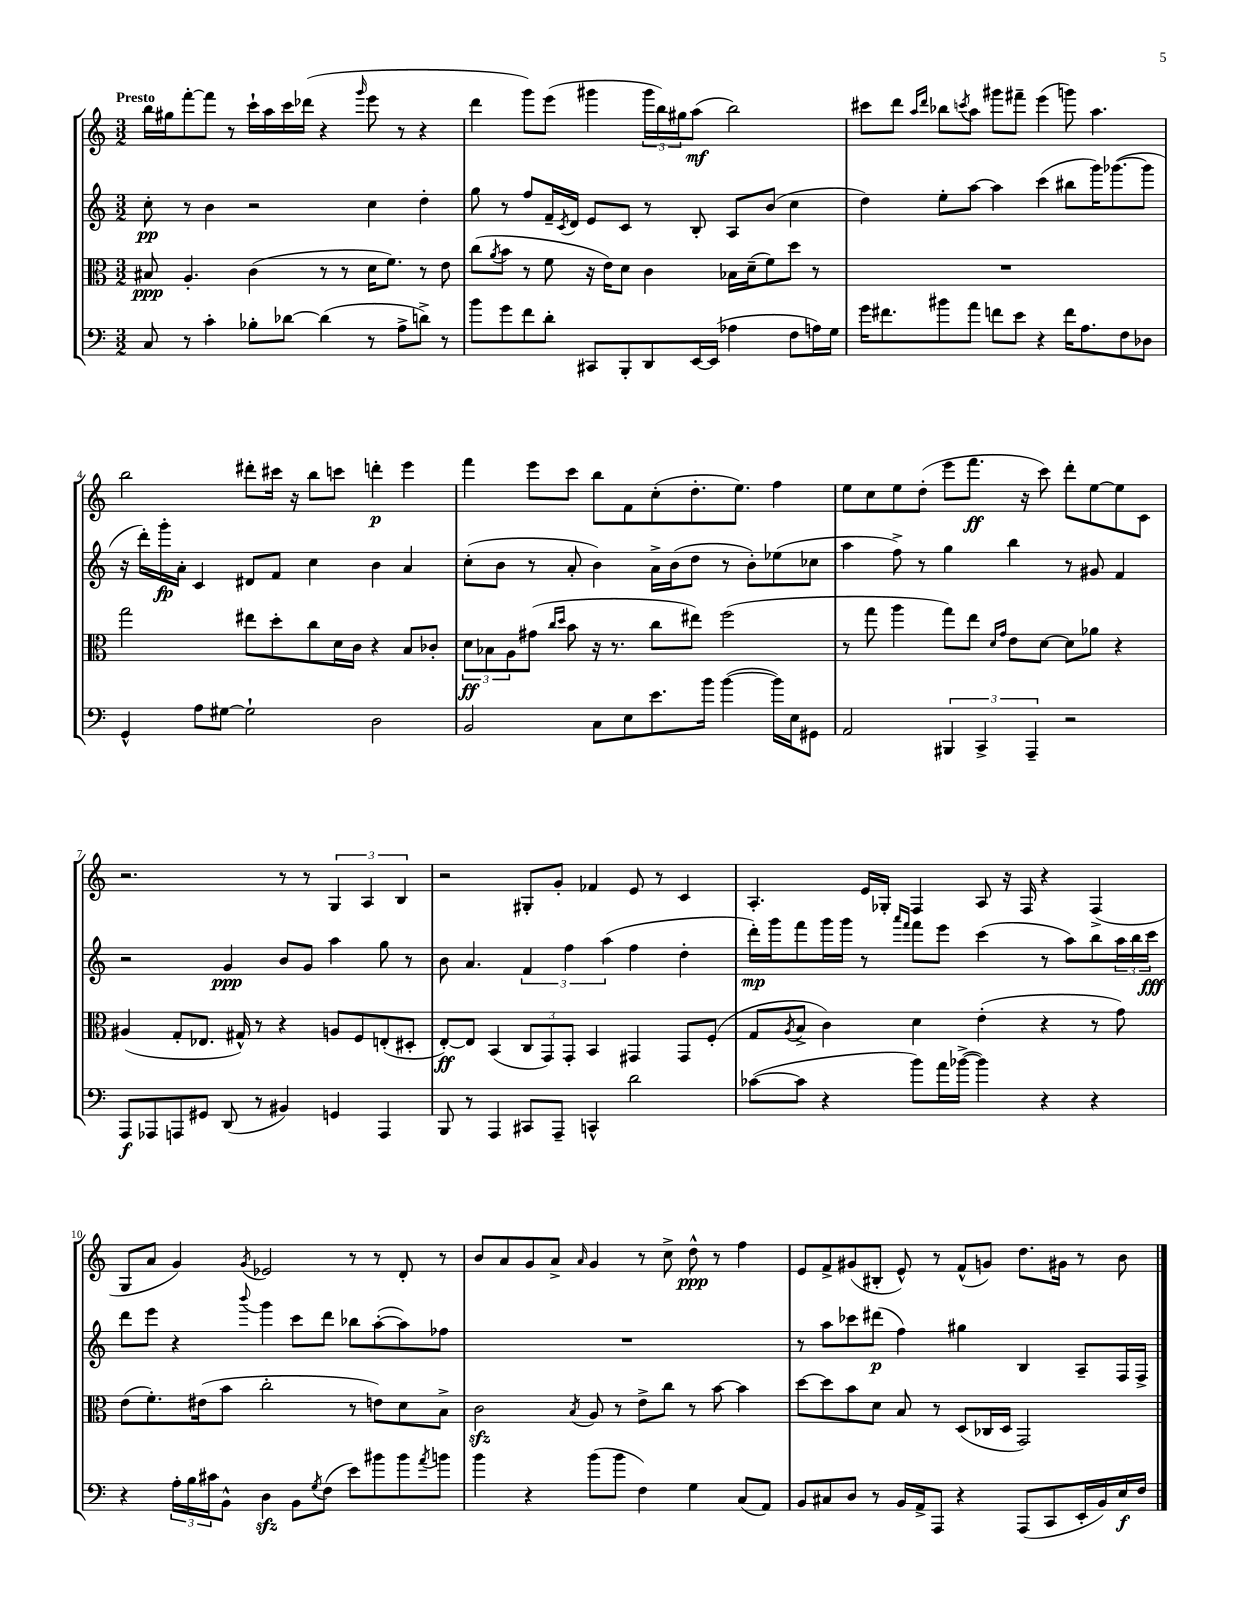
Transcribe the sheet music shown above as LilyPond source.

<<
\new StaffGroup <<
\new Staff = "s0" {
    \clef treble \key c \major \numericTimeSignature \time 3/2 \tempo "Presto"
    b''16 gis''16 f'''8~-. f'''8 r8 c'''16-! a''16 c'''16 des'''16( r4 \grace { g'''16 } e'''8 r8 r4 |
    d'''4 g'''8) e'''8( gis'''4 \tuplet 3/2 { gis'''16 b''16) gis''16 } a''8\mf( b''2) |
    cis'''8 d'''8 \grace { a''16 d'''16 } bes''8 \acciaccatura { c'''8 } a''8 gis'''8 fis'''8-- e'''4( g'''8) a''4. |
    b''2 dis'''8-. cis'''16 r16 b''8 c'''8 d'''4-.\p e'''4 |
    f'''4 e'''8 c'''8 b''8 f'8 c''8-.( d''8.-. e''8.) f''4 |
    e''8 c''8 e''8 d''8-.( e'''8 f'''8.\ff r16 c'''8) d'''8-. e''8~ e''8 c'8 |
    r2. r8 r8 \tuplet 3/2 { g4 a4 b4 } |
    r2 gis8-. g'8-. fes'4 e'8 r8 c'4 |
    a4.-. e'16 ges16-. f4 a8 r16 f16 r4 f4->( |
    g8 a'8 g'4) \acciaccatura { g'8 } ees'2 r8 r8 d'8-. r8 |
    b'8 a'8 g'8 a'8-> \grace { a'16 } g'4 r8 c''8-> d''8-^\ppp r8 f''4 |
    e'8 f'8-> gis'8( bis8-. e'8-^) r8 f'8-^( g'8) d''8. gis'16 r8 b'8 \bar "|." |
}
\new Staff = "s1" {
    \clef treble \key c \major \numericTimeSignature \time 3/2
    c''8-.\pp r8 b'4 r2 c''4 d''4-. |
    g''8 r8 f''8 f'16-- \acciaccatura { c'8 } d'16 e'8 c'8 r8 b8-. a8 b'8( c''4 |
    d''4) e''8-. a''8~ a''4 c'''4( bis''8 g'''16) ges'''8.~( ges'''8 |
    r16 d'''16-.) g'''16-.\fp a'16-. c'4 dis'8 f'8 c''4 b'4 a'4 |
    c''8-.( b'8 r8 a'8-. b'4) a'16-> b'16( d''8 r8 b'8-.) ees''8( ces''8 |
    a''4 f''8->) r8 g''4 b''4 r8 gis'8 f'4 |
    r2 g'4\ppp b'8 g'8 a''4 g''8 r8 |
    b'8 a'4. \tuplet 3/2 { f'4 f''4 a''4( } f''4 d''4-. |
    d'''16-.\mp) g'''16 f'''8 g'''16 g'''16 r8 \grace { a'''16 f'''16 } f'''8 e'''8 c'''4( r8 a''8) b''8 \tuplet 3/2 { a''16 b''16 c'''16\fff } |
    d'''8 e'''8 r4 \appoggiatura { b'''8 } g'''4 c'''8 d'''8 bes''8 a''8~-.( a''8) fes''8 |
    R1. |
    r8 a''8 ces'''8 dis'''8\p( f''4) gis''4 b4 a8-- f16 f16-> \bar "|." |
}
\new Staff = "s2" {
    \clef alto \key c \major \numericTimeSignature \time 3/2
    bis8\ppp a4.-. c'4( r8 r8 d'16 f'8.) r8 e'8 |
    c''8( \acciaccatura { a'8 } b'8 r8 f'8 r16 e'16) d'8 c'4 bes16 d'16--( f'8) d''8 r8 |
    R1. |
    g''2 eis''8 d''8-. c''8 d'16 c'16 r4 b8 ces'8-. |
    \tuplet 3/2 { d'8\ff bes8 a8 } gis'8( \grace { c''16 d''16 } b'8 r16 r8. c''8 eis''8) f''2( |
    r8 g''8 a''4 g''8) e''8 \grace { d'16 g'16 } e'8 d'8~ d'8 aes'8 r4 |
    ais4( g8-. ees8. gis16-^) r8 r4 a8 f8 e8-.( dis8-. |
    e8~-.\ff) e8 b,4( \tuplet 3/2 { c8 g,8) g,8-. } b,4 gis,4 gis,8 f8-.( |
    g8 \acciaccatura { a8 } b8-> c'4) d'4 e'4-.( r4 r8 g'8) |
    e'8( f'8.-.) eis'16( b'8 c''2-. r8 e'8) d'8 b8-> |
    c'2\sfz \acciaccatura { b8 } a8 r8 e'8-> c''8 r8 b'8~ b'4 |
    d''8~ d''8 b'8 d'8 b8 r8 d8( ces16 d16 g,2) \bar "|." |
}
\new Staff = "s3" {
    \clef bass \key c \major \numericTimeSignature \time 3/2
    c8 r8 c'4-. bes8-. des'8~ des'4( r8 a8-> d'8->) r8 |
    b'8 g'8 f'8 d'8-. cis,8 b,,8-. d,8 e,16~ e,16( aes4 f8 a16) g16 |
    g'16 fis'8. bis'8 a'8 f'8 e'8 r4 f'16 a8. f8 des8 |
    g,4-^ a8 gis8~ gis2-! d2 |
    b,2 c8 e8 e'8. b'16 b'4~( b'16) e16 gis,8 |
    a,2 \tuplet 3/2 { bis,,4 c,4-> a,,4-- } r2 |
    a,,8\f aes,,8 a,,8 gis,8 d,8( r8 bis,4) g,4 a,,4 |
    b,,8 r8 a,,4 cis,8 a,,8-- c,4-^ d'2 |
    ces'8~( ces'8 r4 b'8) a'16 bes'16~->( bes'4) r4 r4 |
    r4 \tuplet 3/2 { a16-. b16 cis'16 } b,8-^ d4\sfz b,8 \acciaccatura { g8 } f8( e'8) bis'8 bis'8 \acciaccatura { a'8 } b'8 |
    b'4 r4 b'8( b'8 f4) g4 c8( a,8) |
    b,8 cis8 d8 r8 b,16 a,16-> a,,8 r4 a,,8( c,8 e,16-. b,16) e16\f f16 \bar "|." |
}
>>
>>
